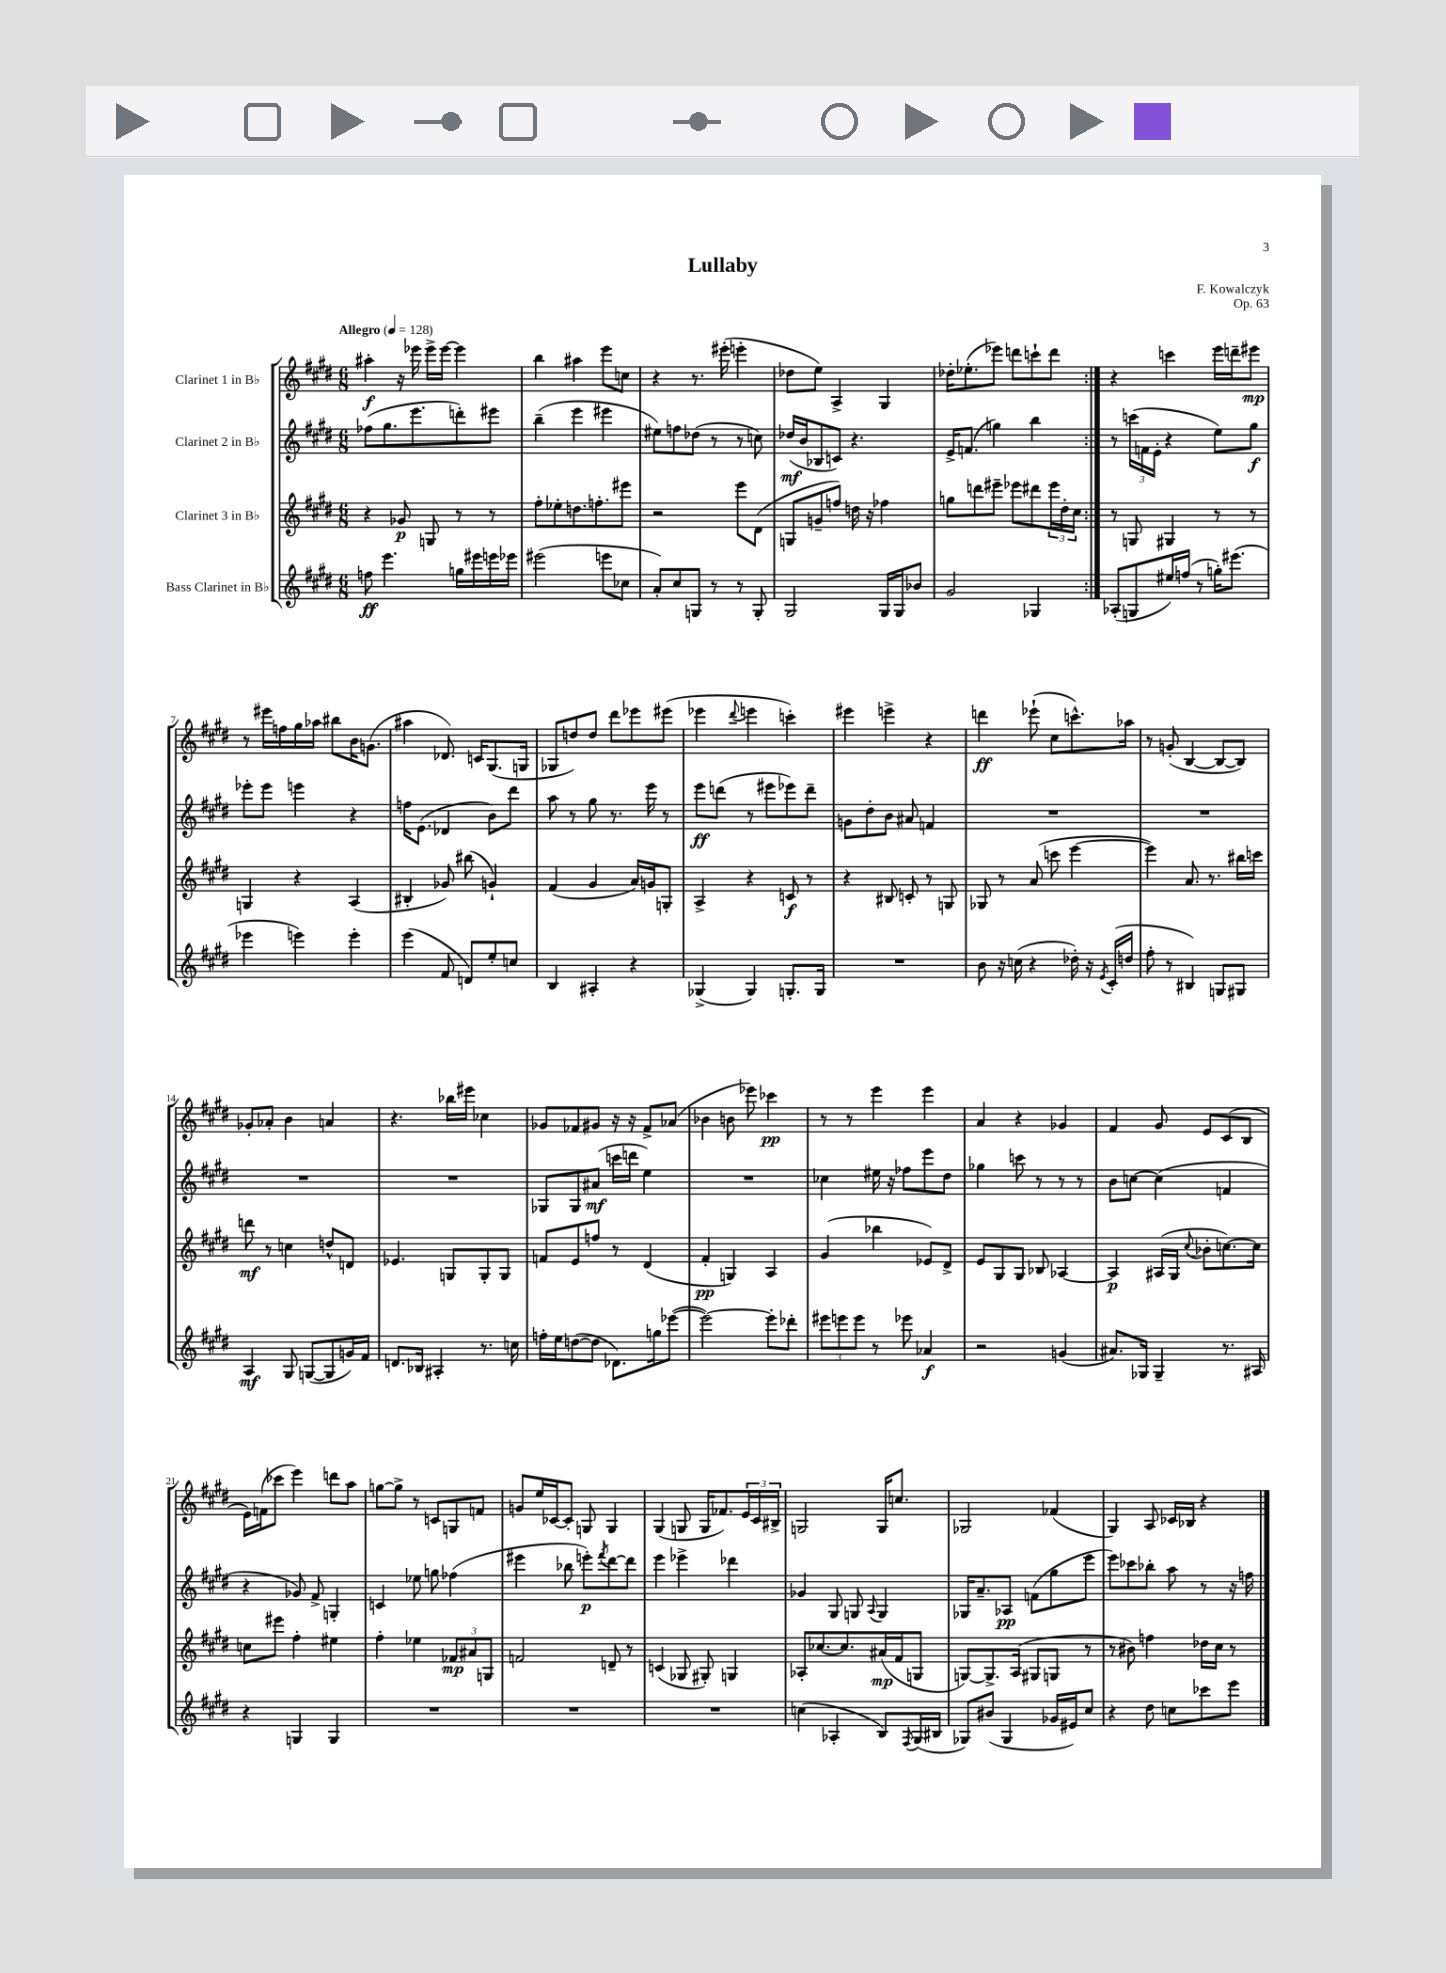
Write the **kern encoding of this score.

**kern	**kern	**kern	**kern
*staff4	*staff3	*staff2	*staff1
*clefG2	*clefG2	*clefG2	*clefG2
*k[f#c#g#d#]	*k[f#c#g#d#]	*k[f#c#g#d#]	*k[f#c#g#d#]
*M6/8	*M6/8	*M6/8	*M6/8
*MM128	*MM128	*MM128	*MM128
8ff	4r	(8ff-	4aa#'
4.eee	.	8.gg#	.
.	8g-	.	16r
.	.	8.eee	16eee-
.	8G	.	16eee-^
.	.	.	[16eee-
16gg	8r	8ddd')	4eee-]
16eee#	.	.	.
16eee	8r	8eee#	.
16eee-	.	.	.
=	=	=	=
(2eee#	8ff#'	(4bb~	4bb
.	8ee-'	.	.
.	8.dd	4eee	4aa#
.	8.ff'	.	.
8eee	.	4eee#	8eee
8cc-	8eee#	.	8cc
=	=	=	=
8a')	2r	8ee#)	4r
8cc#	.	8ff	.
8G	.	(8dd-	8.r
8r	.	8r	.
.	.	.	(16eee#'
8r	8eee	8r	4eee'
8G'	(8d#	8cc)	.
=	=	=	=
2G#	8G	(16dd-	8dd-
.	.	16b	.
.	8g~	8B-	8ee)
.	8ff)	8c)	4A^
.	16dd	4.r	.
.	16r	.	.
16G#	4ff-	.	4G#
16G#	.	.	.
8b-	.	.	.
=	=	=	=
2g#	8gg	16e^	16dd-'
.	.	(8.f	(8.ee-'
.	8ddd	.	.
.	8eee#~	4gg)	8eee-)
.	8eee-	.	8ddd
4G-	8ddd#	4bb	8ccc`
.	24eee-	.	8ddd
.	24dd#'	.	.
.	24cc#	.	.
=:|!	=:|!	=:|!	=:|!
(8A-'	8r	8r	4r
8G	8G	(24ccc	.
.	.	24f	.
.	.	24e'	.
16ee#)	4G#	4r	4ccc
(16ff	.	.	.
8r	.	.	.
16gg')	8r	8ee)	16eee
(8.eee#	.	.	16ddd~
.	8r	8gg#	8eee#
=	=	=	=
4eee-	4G	8eee-'	8r
.	.	8eee-	16eee#
.	.	.	16ff
4eee)	4r	4eee	16gg#
.	.	.	16aa-
.	.	.	8bb#
4eee'	(4A	4r	16b
.	.	.	(8.g
=	=	=	=
(4eee	4B#'	16ff	4aa#
.	.	(8.e	.
8f#	8g-)	4d-	8.d-)
8d)	(8bb#	.	.
.	.	.	16c
8ee'	4g`)	8b)	(8.G#
8cc	.	8ddd#	.
.	.	.	16G
=	=	=	=
4B	(4f#	8aa	8G-
.	.	8r	8dd)
4A#'	4g#	8gg#	8dd
.	.	8.r	8ddd#
4r	16a)	.	8eee-
.	16g	16eee	.
.	8G'	8r	(8eee#
=	=	=	=
(4G-^	4A^	8eee	4eee-
.	.	(8ddd	.
.	.	.	8qqddd#
4G-)	4r	8r	4eee
.	.	8eee#	.
8.G'	8c	8eee-)	4ccc')
.	8r	8ddd~	.
16G	.	.	.
=	=	=	=
2.r	4r	8g	4eee#
.	.	8dd#'	.
.	8B#	8b	4eee^
.	8c'	8a#	.
.	8r	4f	4r
.	8G	.	.
=	=	=	=
8b	8G-	2.r	4ddd
16r	8r	.	.
(16cc	.	.	.
4r	(8a	.	(8eee-`
.	8ccc	.	8cc#
16dd-')	[4eee	.	8.ccc^^)
16r	.	.	.
8qe	.	.	.
(16c#'	.	.	.
16dd	.	.	16aa-
=	=	=	=
8ff#'	4eee])	2.r	8r
8r	.	.	(8g'
4B#)	8.a	.	[4B
.	8.r	.	.
8G	.	.	8B_
8G#	16bb#	.	8B])
.	16ccc	.	.
=	=	=	=
4A	8ddd	2.r	8g-'
.	8r	.	8a-'
8G#	4cc	.	4b
([8G	.	.	.
8G]	8dd^^	.	4a
16g)	8d	.	.
16f#	.	.	.
=	=	=	=
8.d	4.e-	2.r	4.r
16B-	.	.	.
4A#'	.	.	.
.	8G	.	16bb-
.	.	.	16eee#
8.r	8G'	.	4cc-
.	8G	.	.
16cc	.	.	.
=	=	=	=
16ff'	8f	8G-	8g-
16ee	.	.	.
([8dd	8e	8G-	8f-
8dd]	8ff	(8a#	8g#
8.d-)	8r	16ccc	16r
.	.	16ddd	16r
.	(4d#	4ee)	8f-^
16gg	.	.	.
([8eee-	.	.	(8a-
=	=	=	=
2eee-_)	4f#'	2.r	4b-
.	4G)	.	8b
.	.	.	8eee-)
8eee-']	4A	.	4ccc-
8ddd-'	.	.	.
=	=	=	=
12eee#	(4g#	4cc-	8r
12eee	.	.	.
.	.	.	8r
12eee	.	.	.
8r	4bb-	16ee#	4eee
.	.	16r	.
8eee-	.	8ff-	.
4a-	8e-)	8eee	4eee
.	8d#^	8dd#	.
=	=	=	=
2r	8e	4gg-	4a
.	8G#	.	.
.	8G#	8ccc	4r
.	8B-	8r	.
(4g	[4A-	8r	4g-
.	.	8r	.
=	=	=	=
8.a#)	4A-]	8b	4f#
.	.	[8cc	.
16G-	.	.	.
4G-~	(16A#	(4cc]	8g#
.	16G#	.	.
.	8qqcc#	.	.
.	8b-'	.	8e
8.r	[8.cc)	4f	(8c#
.	.	.	8B
16A#	16cc]	.	.
=	=	=	=
4r	8cc	4r	16e)
.	.	.	(16f
.	8eee#	.	8ccc-
4G	4ff#'	8g-)	4eee)
.	.	8f#^	.
4G	4ee#	4G'	8ddd
.	.	.	8aa
=	=	=	=
2.r	4ff#'	4c	[8gg
.	.	.	8gg^]
.	4ee-	8ee-	8r
.	.	8gg	8c
.	12f-	(4ff-	8G
.	12a#	.	.
.	.	.	8f
.	12G	.	.
=	=	=	=
2.r	2f	4eee#	8g
.	.	.	16ee
.	.	.	[16c-
.	.	8bb-	8c-']
.	.	8eee')	8G
.	.	8qfff#	.
.	8d~	[8ddd#	4G
.	8r	8ddd#]	.
=	=	=	=
2.r	(4c	4eee	(4G#
.	8G-	4eee-^	8G
.	8G#')	.	16G
.	.	.	8.f-)
.	4G	4ddd-	.
.	.	.	24e
.	.	.	24c#
.	.	.	24B#^
=	=	=	=
(4cc	8A-'	4g-	2G
.	[8.cc-	.	.
4A-'	.	8G#	.
.	8.cc-]	.	.
.	.	8G	.
.	.	8qqA	.
8B)	(16a#	4G	16G
.	16f#	.	8.cc
8qF#	.	.	.
(16G#	8G	.	.
16B#	.	.	.
=	=	=	=
8G-)	[8G)	16G-	2G-
.	.	8.a~	.
(8b#	8.G^]	.	.
4G-	.	8A-	.
.	(16A	.	.
.	8G#	(8f	.
16g-	8G	8gg#	(4f-
16e#)	.	.	.
8cc#	8r	8eee	.
=	=	=	=
4r	8r	8eee)	4G#)
.	8b#)	8ccc-	.
8dd#	4ff	8bb-'	8A
8cc	.	8aa	16c-
.	.	.	16B-
8ccc-	16dd-	8r	4r
.	16cc#	.	.
8eee	8r	16r	.
.	.	16ff	.
==	==	==	==
*-	*-	*-	*-
